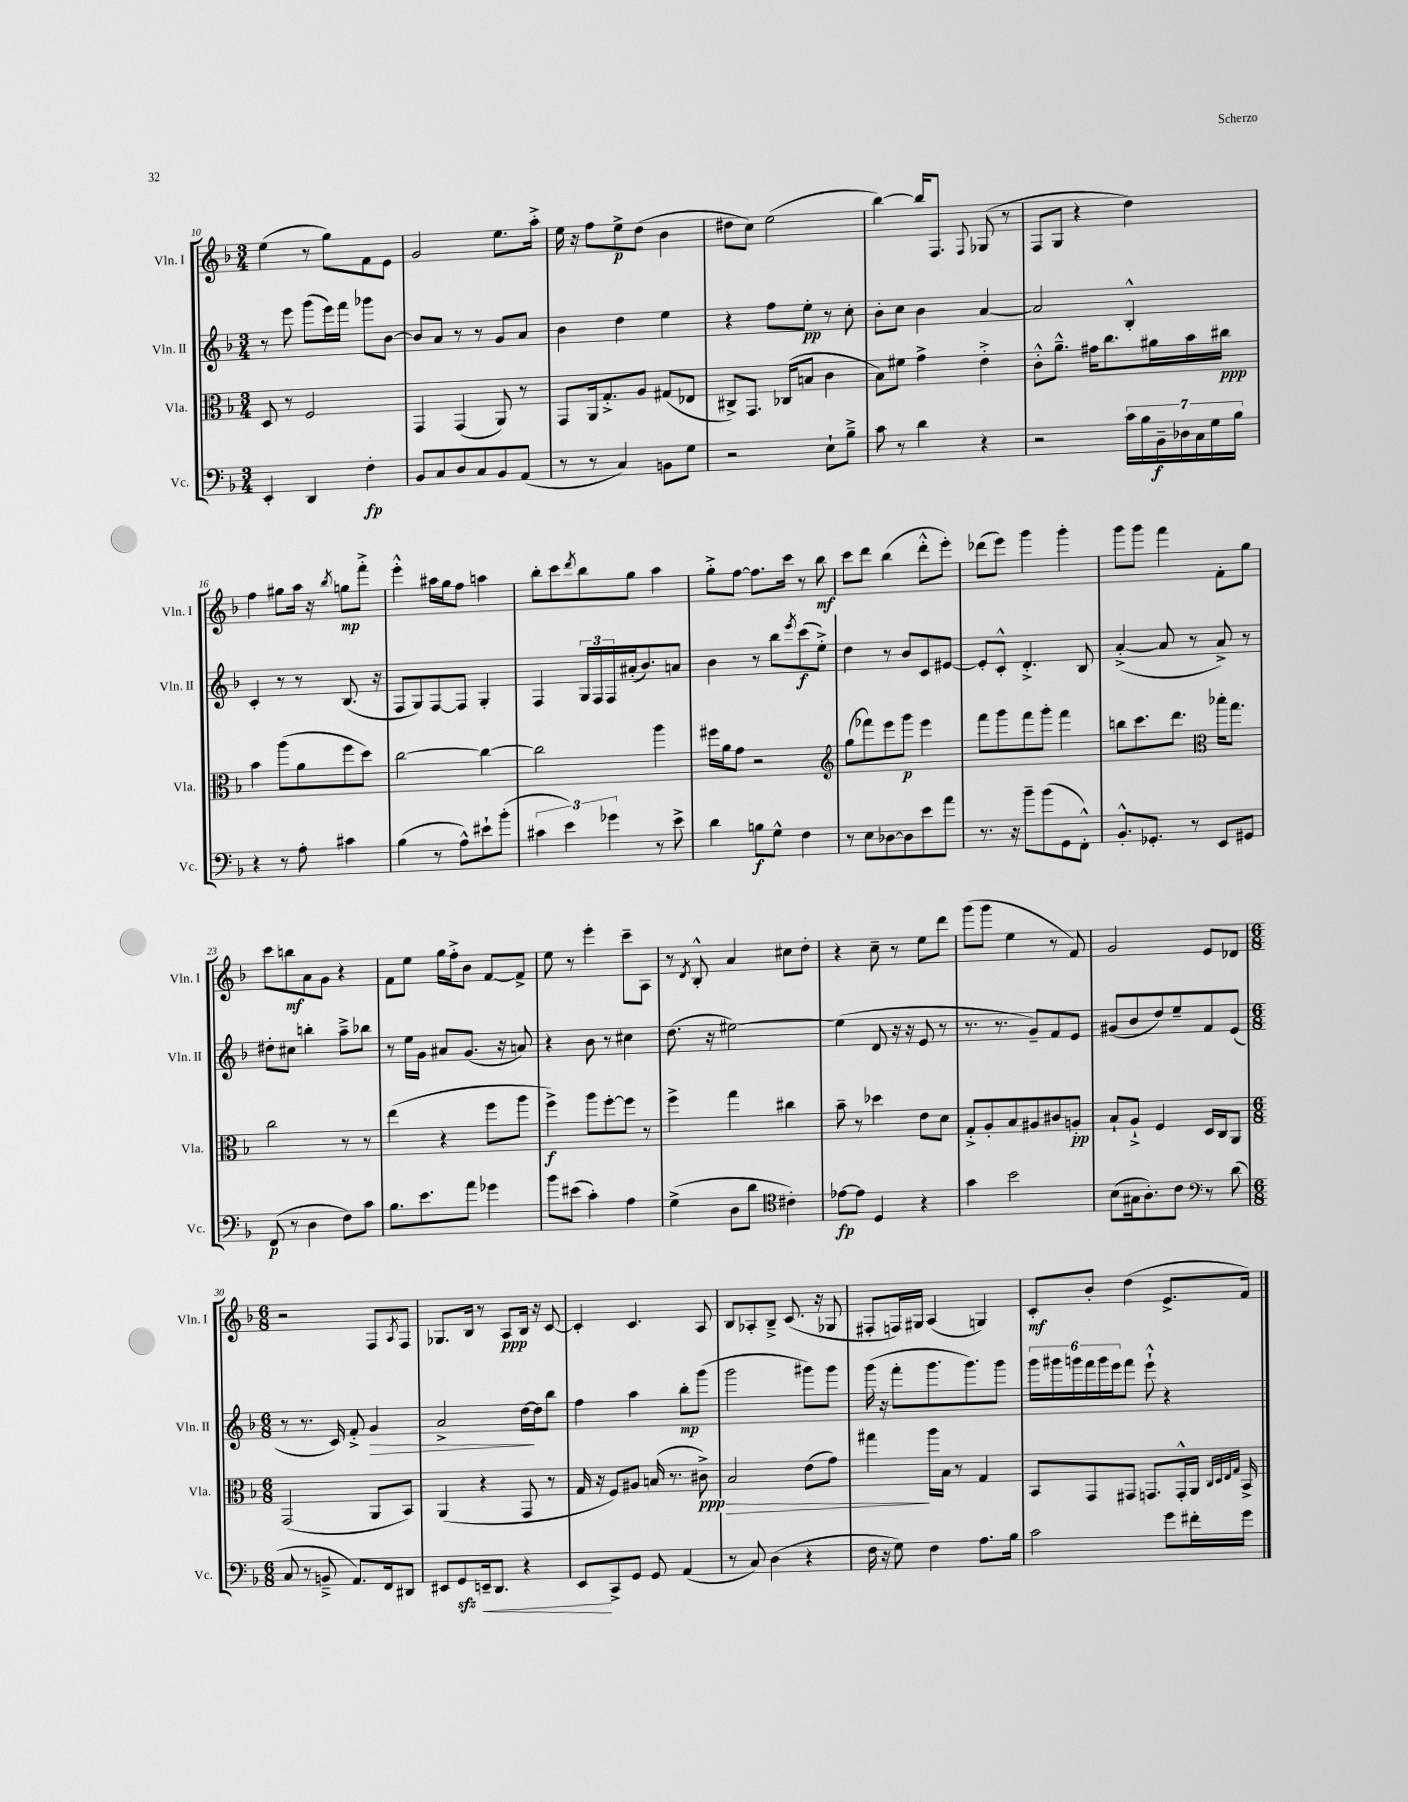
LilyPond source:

<<
\new StaffGroup <<
\new Staff = "s0" \with { instrumentName = "Vln. I" shortInstrumentName = "Vln. I" } {
    \clef treble \key f \major \numericTimeSignature \time 3/4
    e''4( r8 g''8) f'8 e'8 |
    g'2 e''8. a''16-.-> |
    e''16 r16 f''8 e''8->\p d''8( bes'4 |
    dis''8 c''8) e''2( |
    bes''4~) bes''16 f8. \appoggiatura { f8 } ges8( r8 |
    f8 g8 r4 d''4) |
    f''4 gis''8 a''16 r16 \acciaccatura { bes''8 } g''8\mp f'''8-.-> |
    e'''4-.-^ ais''16 g''16 f''8 a''4 |
    bes''8-. c'''8 \acciaccatura { d'''8 } bes''8 g''8 a''4 |
    g''8-.-> f''8~ f''8. c'''16 r8 bes''8\mf |
    c'''8 d'''8 bes''4( d'''8-.-^ e'''8-.) |
    des'''8( e'''8) g'''4 g'''4-. |
    g'''8 g'''8 f'''4 f'8-. g''8 |
    c'''8 b''8\mf a'8 g'8 r4 |
    f'8 e''8 g''16 f''16-.-> bes'8 f'8~ f'8-> |
    e''8 r8 e'''4-. c'''8-- a8 |
    r8 \acciaccatura { d'8 } bes8-.-^ a'4 cis''8 d''8-. |
    r4 c''8-- r8 e''8 d'''8 |
    g'''8( g'''8 e''4 r8 f'8) |
    g'2 e'8 des'8 |
    \numericTimeSignature \time 6/8 r2 f8 \acciaccatura { a8 } f8 |
    ges8. bes16 r8 a8\ppp bes16 r16 c'8~ |
    c'4-. c'4. a8 |
    bes8 aes8-. bes8---> c'8.( r16 ges8 |
    fis8-. f16) gis16 a4( g4) |
    c'8-.\mf bes'8-. d''4( e'8.-> f'16) \bar "|." |
}
\new Staff = "s1" \with { instrumentName = "Vln. II" shortInstrumentName = "Vln. II" } {
    \clef treble \key f \major \numericTimeSignature \time 3/4
    r8 e'''8 g'''8( e'''16) f'''16 ges'''8 bes'8~ |
    bes'8 a'8 r8 r8 g'8 a'8 |
    bes'4 d''4 e''4 |
    r4 f''8 e''8-.\pp r8 c''8-. |
    bes'8-. c''8 bes'4 a'4~ |
    a'2 bes4-.-^ |
    c'4-. r8 r8 bes8.( r16 |
    f8 g8) f8~ f8 g4-. |
    f4 \tuplet 3/2 { g16 f16 f16 } ais'16-.( bes'8.) a'8 |
    bes'4 r8 bes''8 \acciaccatura { e'''8 } c'''8\f( e''8-.->) |
    d''4 r8 bes'8 c'8 eis'8~ |
    eis'8-. c'8-.-^ d'4.-.-> bes8 |
    a'4~-.->( a'8 r8 a'8->) r8 |
    dis''8-. cis''8 b''4-. a''8---> bes''8 |
    r8 e''16 g'16 ais'8 g'8.( r16 a'8) |
    r4 bes'8 r8 cis''4 |
    d''8.( r16 eis''2~) |
    eis''4( d'8 r16 r16 e'8 r8 |
    r8. r8. g'8--) f'8 e'8 |
    gis'8( bes'8 d''8) e''8-- f'8 e'8( |
    \numericTimeSignature \time 6/8 r8 r8. c'16) f'8-.-> g'4\> |
    a'2-> d''16~\! d''16 bes''8 |
    f''4 a''4 bes''8-.\mp g'''8( |
    g'''2 gis'''8) gis'''8 |
    g'''16( r16 f'''8-. g'''8. g'''8.) g'''8 |
    \tuplet 6/4 { g'''16 gis'''16 g'''16 f'''16 g'''16 e'''16 } f'''8 e'''8-!-^ r4 \bar "|." |
}
\new Staff = "s2" \with { instrumentName = "Vla." shortInstrumentName = "Vla." } {
    \clef alto \key f \major \numericTimeSignature \time 3/4
    d8 r8 f2 |
    g,4 g,4( a,8) r8 |
    g,8 a,16 g8.-.-> a8 gis8( ees8 |
    cis8->) g,8. ces16( b8 c'4 |
    bes8) fis'8 g'4-> e'4-.-> |
    c'8-.-^ a'8.---^ gis'16 c''8. ais'16 bes'16 cis''16\ppp |
    bes'4 a''8( a'8 f''8 d''8) |
    c''2~ c''4~ |
    c''2 a''4 |
    fis''16 a'16 g'8 r2 |
    \clef treble g''8( fes'''8) e'''8 g'''8\p e'''4 |
    f'''8 g'''8 f'''8 g'''8-. f'''4 |
    b''8 c'''8. d'''8. bes''16-. g''8. |
    \clef alto c''2 r8 r8 |
    e''4( r4 f''8 a''8 |
    f''4->\f) a''8 f''8~-. f''8 r8 |
    f''4-> g''4 cis''4 |
    bes'8-- r8 des''4 e'8 d'8 |
    g8-.-> a8-. bes8 ais8 cis'8 a8-.\pp |
    bes8-! a8-!-> f4 d16 c16 a,8 |
    \numericTimeSignature \time 6/8 g,2( a,8 bes,8) |
    a,4( r4 g,8 r8 |
    g16 r16 f8) ais8 b16( r8. cis'8->\ppp\>) |
    bes2 e'8( g'8) |
    gis''4\! a''16 bes16 r8 g4 |
    bes,8 g,8 gis,8 g,8. g,16-.-^ a,16 \grace { c32 d32 e32 g32 } bes,16-> \bar "|." |
}
\new Staff = "s3" \with { instrumentName = "Vc." shortInstrumentName = "Vc." } {
    \clef bass \key f \major \numericTimeSignature \time 3/4
    e,4-. d,4 f4-.\fp |
    bes,8 c8 d8 c8 bes,8 a,8( |
    r8 r8 c4) b,8 g8 |
    r2 e8-! bes8---> |
    c'8 r8 d'4 r4 |
    r2 \tuplet 7/4 { c'16 bes16 bes,16--\f des16 c16 g16 bes16 } |
    r4 r8 a8-. cis'4 |
    bes4( r8 a8-^) eis'8-! bes'8-.( |
    \tuplet 3/2 { cis'4 e'4) ges'4 } r8 e'8-> |
    d'4 b8\f g8-^ f4 |
    r8 e8 des8~ des8 e'8 a'8 |
    r8. r16 bes'8-- bes'8( g,8 f,8-.-^) |
    bes,8.-.-^ ges,8.-. r8 e,8 gis,8 |
    f,8\p( r8 d4 f8) c'8 |
    bes8. e'8. a'8 ges'4 |
    bes'8 eis'8( c'4-.) a4 |
    g4->( d8 d'8 cis'4-.) |
    \clef tenor ees'8~\fp ees'8 d4 r4 |
    g'4 bes'2 |
    bes8( gis16 a8.-.) c'8 r8 d'8( |
    \numericTimeSignature \time 6/8 \clef bass c8 r8 b,8---> a,8.) f,16 dis,8 |
    eis,8 g,8\sfz e,16--\< d,8. r4 |
    e,8\! c,8-> g,8 g,8 a,4( |
    r8 c8) d4( r4 |
    f16 r16 g8) f4 a8. bes16 |
    c'2 g'8 fis'16-. g'16 \bar "|." |
}
>>
>>
\layout { \context { \Score currentBarNumber = #10 } }
